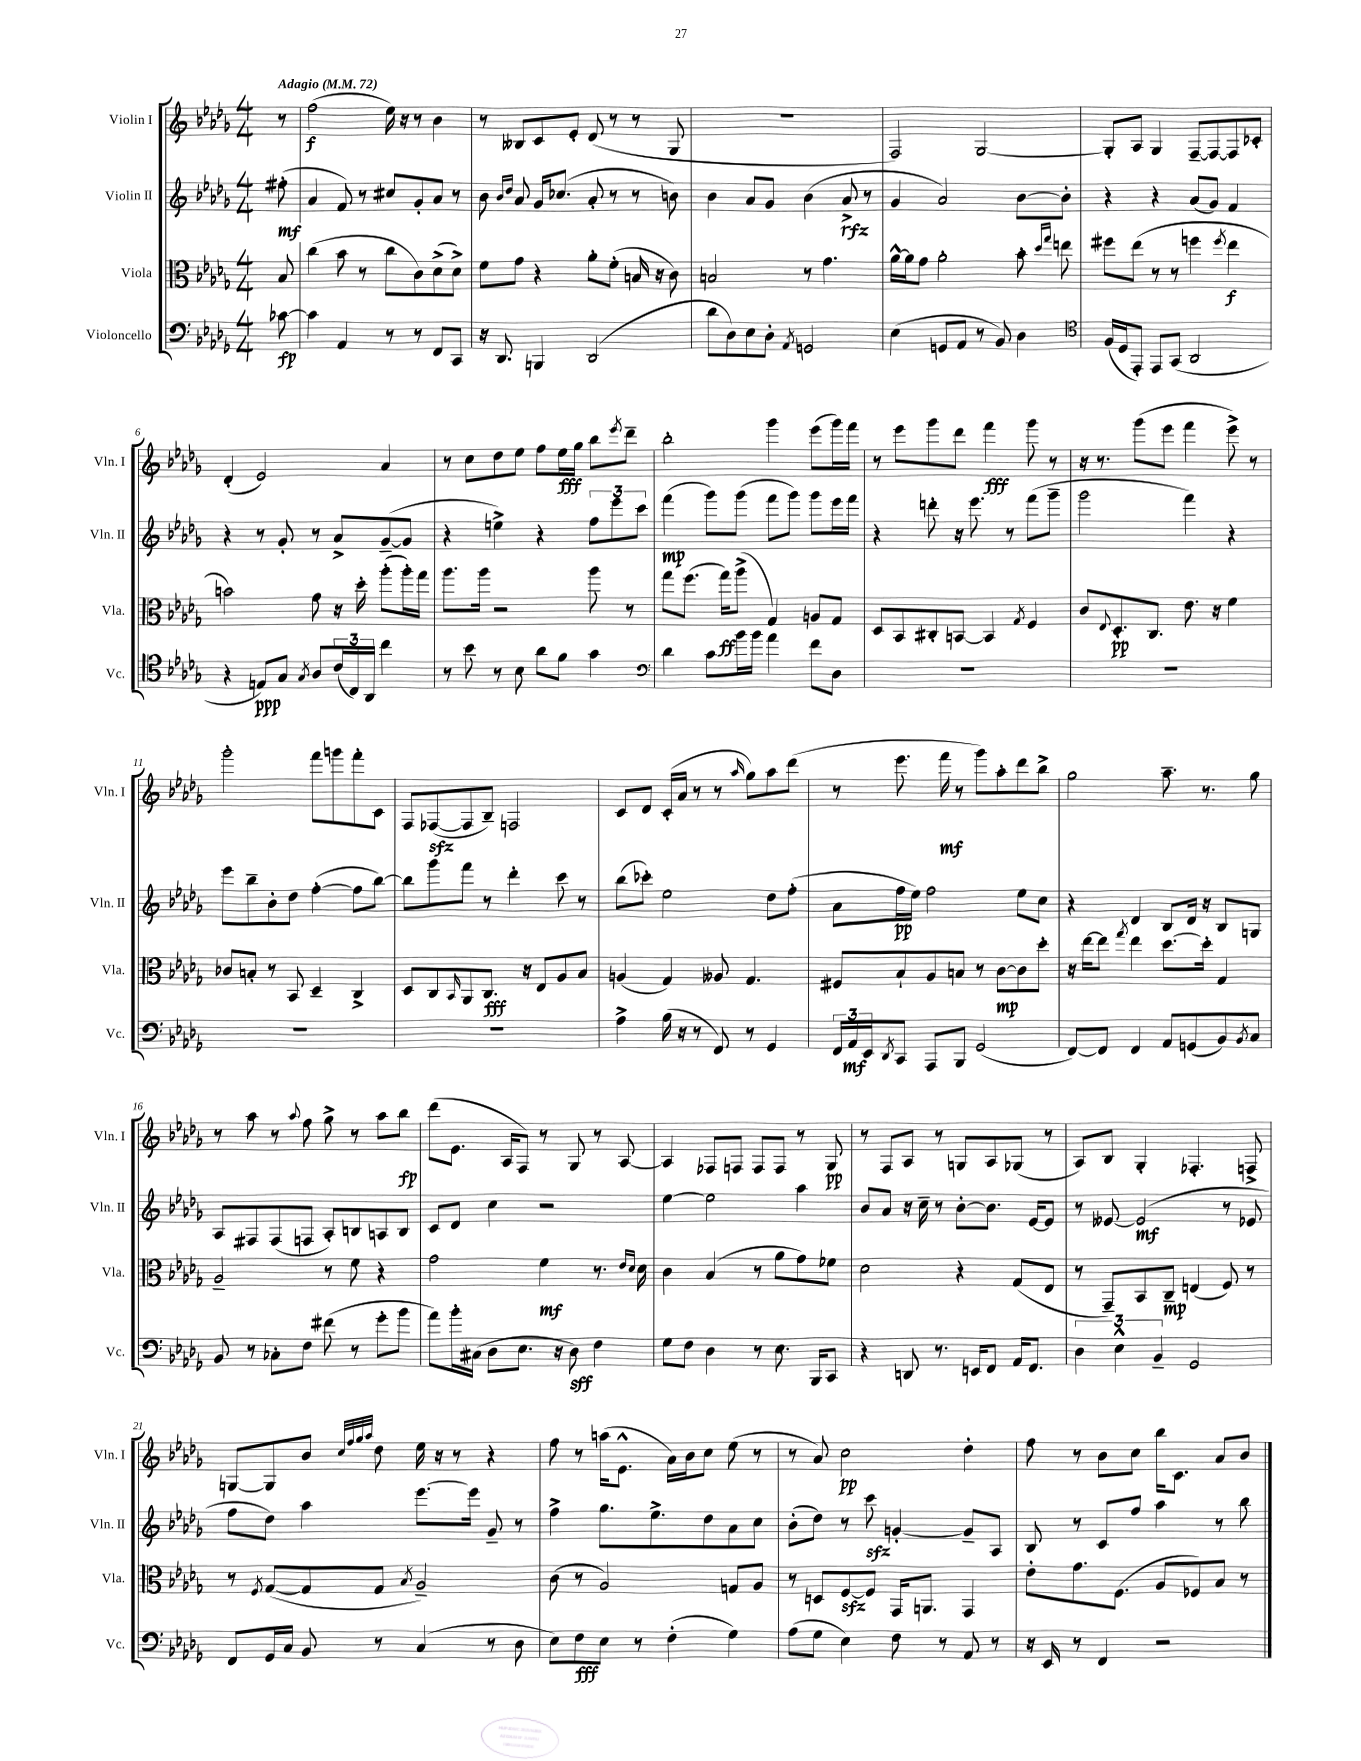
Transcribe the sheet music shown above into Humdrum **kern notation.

**kern	**kern	**kern	**kern
*staff4	*staff3	*staff2	*staff1
*clefF4	*clefC3	*clefG2	*clefG2
*k[b-e-a-d-g-]	*k[b-e-a-d-g-]	*k[b-e-a-d-g-]	*k[b-e-a-d-g-]
*M4/4	*M4/4	*M4/4	*M4/4
*MM72	*MM72	*MM72	*MM72
[8c-	8B-	(8ff#'	8r
=	=	=	=
4c-]	(4cc	4a-	(2ff
4AA-	8b-	8f)	.
.	8r	8r	.
8r	8cc	8cc#	16ee-)
.	.	.	16r
8r	8c)	8g-'	8r
8FF	(8d-^	8a-	4b-
8CC	8d-^)	8r	.
=	=	=	=
16r	8f	8b-	8r
8.DD-	.	.	.
.	.	16qqb-	.
.	.	16qqdd-	.
.	8g-	8a-	8B--
4BBB	4r	16g-	8c
.	.	(8.cc-	.
.	.	.	8e-'
(2DD-	8a-'	8a-'	(8d-
.	(8f'	8r	8r
.	16B	8r	8r
.	16r	.	.
.	8c)	8b)	8G-
=	=	=	=
8d-	2B	4b-	1r
8D-)	.	.	.
8E-	.	8a-	.
8D-'	.	8g-	.
8qAA-	.	.	.
2GG	8r	(4b-	.
.	4.g-	.	.
.	.	8a-^	.
.	.	8r	.
=	=	=	=
(4E-	[16a-^^	4g-	2F)
.	16a-]	.	.
.	8g-	.	.
8GG	2a-'	2a-)	.
8AA-	.	.	.
8r	.	.	[2G-
8BB-)	.	.	.
4D-	8b-'	[8b-	.
.	16qqdd-	.	.
.	16qqgg-	.	.
.	8ee	8b-']	.
=	=	=	=
*clefC4	*	*	*
(16F	8ff#	4r	8G-']
16D-	.	.	.
8EE-')	(8ee-	.	8A-
8EE-	8r	4r	4G-
(8GG-	8r	.	.
2AA-	4ff	(8a-	[8F~
.	.	8g-)	8F_
.	8qff	.	.
.	4ee-	4f	8F]
.	.	.	8c-'
=	=	=	=
4r	2b)	4r	(4d-'
8E)	.	8r	2e-)
8G-	.	8g-'	.
8qG-	.	.	.
8A-	8g-	8r	.
(24c	16r	8a-^	.
24C)	.	.	.
.	16dd-'	.	.
24AA-	.	.	.
4cc	(8aa-'	([8g-~	4a-
.	16aa-')	8g-]	.
.	16gg-	.	.
=	=	=	=
8r	8.aa-	4r	8r
8b-	.	.	8cc
.	16aa-	.	.
8r	2r	4ee^)	8dd-
8B-	.	.	8ee-
8a-	.	4r	8ff
8f	.	.	16ee-
.	.	.	16gg-
4g-	8aa-	12ff	8bb-
.	.	12eee-	.
.	.	.	8qeee-
.	8r	.	8ddd-~
.	.	12ccc	.
=	=	=	=
*clefF4	*	*	*
4d-	8gg-	(4fff	2bb-'
.	(8.ff	.	.
8c	.	8ggg-)	.
.	16gg-)	.	.
16b-	(8aa-^	(8ggg-	.
16b-	.	.	.
4a-	4G-)	8fff	4ggg-
.	.	8ggg-)	.
8f	8A	8ggg-	(8eee-
8D-	8G-	16eee-	16ggg-)
.	.	16fff	16fff
=	=	=	=
1r	8D-	4r	8r
.	8BB-	.	8eee-
.	8C#'	8ddd'	8ggg-
.	[8BB	16r	8ddd-
.	.	8.eee-	.
.	4BB]	.	4fff
.	.	8r	.
.	8qG-	.	.
.	4F	(8fff	8ggg-
.	.	8ggg-~	8r
=	=	=	=
1r	8c	2ggg-	16r
.	.	.	8.r
.	8qqE-	.	.
.	8.D-'	.	.
.	.	.	(8ggg-
.	8.C	.	.
.	.	.	8eee-
.	8.e-	4fff)	4fff
.	16r	.	.
.	4f	4r	8eee-^)
.	.	.	8r
=	=	=	=
1r	8c-	8eee-	2ggg-'
.	8B'	8bb-~	.
.	8r	8b-'	.
.	8BB-	8dd-	.
.	4D-~	([4ff'	8fff
.	.	.	8ggg
.	4C^	8ff]	8fff'
.	.	[8bb-)	8c
=	=	=	=
1r	8D-	8bb-]	8F
.	8C	8ggg-	([8F-
.	16qqBB-	.	.
.	8AA-	8fff	8F-]
.	8.C	8r	8B-~)
.	.	4ddd-'	2F
.	16r	.	.
.	8E-	.	.
.	8A-	8ccc	.
.	8B-	8r	.
=	=	=	=
4A-^	(4A	(8bb-	8c
.	.	8ccc-')	8d-
(16B-	4G-)	2ee-	(16c'
16r	.	.	16a-
8r	.	.	8r
8FF)	8A--	.	8r
.	.	.	16qqaa-
8r	4.G-	.	8gg-)
4GG-	.	8dd-	8aa-
.	.	(8ff'	(8ddd-
=	=	=	=
24FF	8F#	8a-	8r
24AA-	.	.	.
24EE-	.	.	.
8qDD-	.	.	.
8CC	8B-`	16ff	8.eee-
.	.	16ee-)	.
8AAA-	8A-	2ff	.
.	.	.	16fff
8BBB-	8B	.	8r
(2GG-	8r	.	8ggg-)
.	[8c	.	8aa-'
.	8c]	8ee-	8ddd-
.	8dd-'	8cc	8bb-^
=	=	=	=
[8FF)	16r	4r	2gg-
.	[16ee-	.	.
8FF]	8ee-]	.	.
.	8qgg-	.	.
4FF	4ee-	4d-	.
8AA-	[8.dd-	8B-	8.aa-~
(8GG	.	16d-	.
.	16dd-']	16r	8.r
8BB-)	4G-	8B-	.
8qBB-	.	.	.
8C	.	8G	8gg-
=	=	=	=
8BB-	2A-~	8A-	8r
8r	.	8F#	8aa-
8C-'	.	(8F#	8r
.	.	.	8qqaa-
8F	.	8F	8ff
(8f#	8r	8A-')	8gg-^
8r	8f	8B	8r
8g-'	4r	8A	8aa-
8b-	.	8B	8bb-
=	=	=	=
8a-)	2g-	8c	(8ddd-
16b-'	.	8d-	8.e-
(16C#	.	.	.
8D-	.	4cc	.
.	.	.	16A-
8.E-	.	.	8F)
.	4f	2r	8r
16r	.	.	.
8D-)	.	.	8G-
4F	8.r	.	8r
.	.	.	[8A-
.	16qqe-	.	.
.	16qqd-	.	.
.	16d-	.	.
=	=	=	=
8G-	4c	[4ee-	4A-]
8F	.	.	.
4D-	(4B-	2ee-]	8F-
.	.	.	8F
8r	8r	.	8F
8.E-	8a-	.	8F
.	8g-)	4aa-	8r
16BBB-	.	.	.
8CC	8f-	.	8G-
=	=	=	=
4r	2d-	8b-	8r
.	.	8a-	8F
8DD	.	16r	8A-
.	.	16cc~	.
8.r	.	8r	8r
.	4r	[8b-'	8G
16EE	.	.	.
8FF	.	8.b-]	8A-
16AA-	(8G-	.	(8G-
8.FF	.	[16e-	.
.	8E-	8e-]	8r
=	=	=	=
6D-	8r	8r	8A-)
.	8GG-~)	[8e--	8B-
6E-^^	.	.	.
.	8BB-	(2e--]	4G-'
6BB-~	.	.	.
.	8C~	.	.
2GG-	(4E	.	4.F-'
.	8F)	8r	.
.	8r	8e-	8F^
=	=	=	=
8FF	8r	8ff	[8G
.	8qF	.	.
16GG-	([8G-	8dd-)	8G]
16C	.	.	.
8BB-	8G-]	4aa-	8b-
.	.	.	32qqcc
.	.	.	32qqff
.	.	.	32qqgg-
.	.	.	32qqaa-
8r	8G-	.	8dd-
.	8qB-	.	.
(4C	2A-~)	[8.eee-	16ee-
.	.	.	16r
.	.	.	8r
.	.	16eee-]	.
8r	.	8g-~	4r
8D-	.	8r	.
=	=	=	=
8E-)	(8c	4ff^	8ff
8F	8r	.	8r
8E-	2A-)	8.gg-	(16aa
.	.	.	8.e-^^
8r	.	.	.
.	.	8.ee-^	.
(4F'	.	.	16a-)
.	.	.	16b-
.	.	8dd-	8cc
4G-)	8G	8a-	(8ee-
.	8A-	8cc	8r
=	=	=	=
(8A-	8r	(8b-'	8r
8G-	8D	8dd-)	8a-)
4E-)	[8F	8r	2cc
.	8F]	8ccc	.
8F	16GG-	[4g'	.
.	8.AA	.	.
8r	.	.	.
8AA-	4GG-	8g~]	4dd-'
8r	.	8A-	.
=	=	=	=
16r	8e-'	8B-	8ff
16EE-	.	.	.
8r	8.g-	8r	8r
4FF	.	8c	8b-
.	(8.F	.	.
.	.	8ff	8cc
2r	8A-	4aa-	16bb-
.	.	.	8.c
.	8F-)	.	.
.	8B-	8r	8a-
.	8r	8bb-	8b-
==	==	==	==
*-	*-	*-	*-
